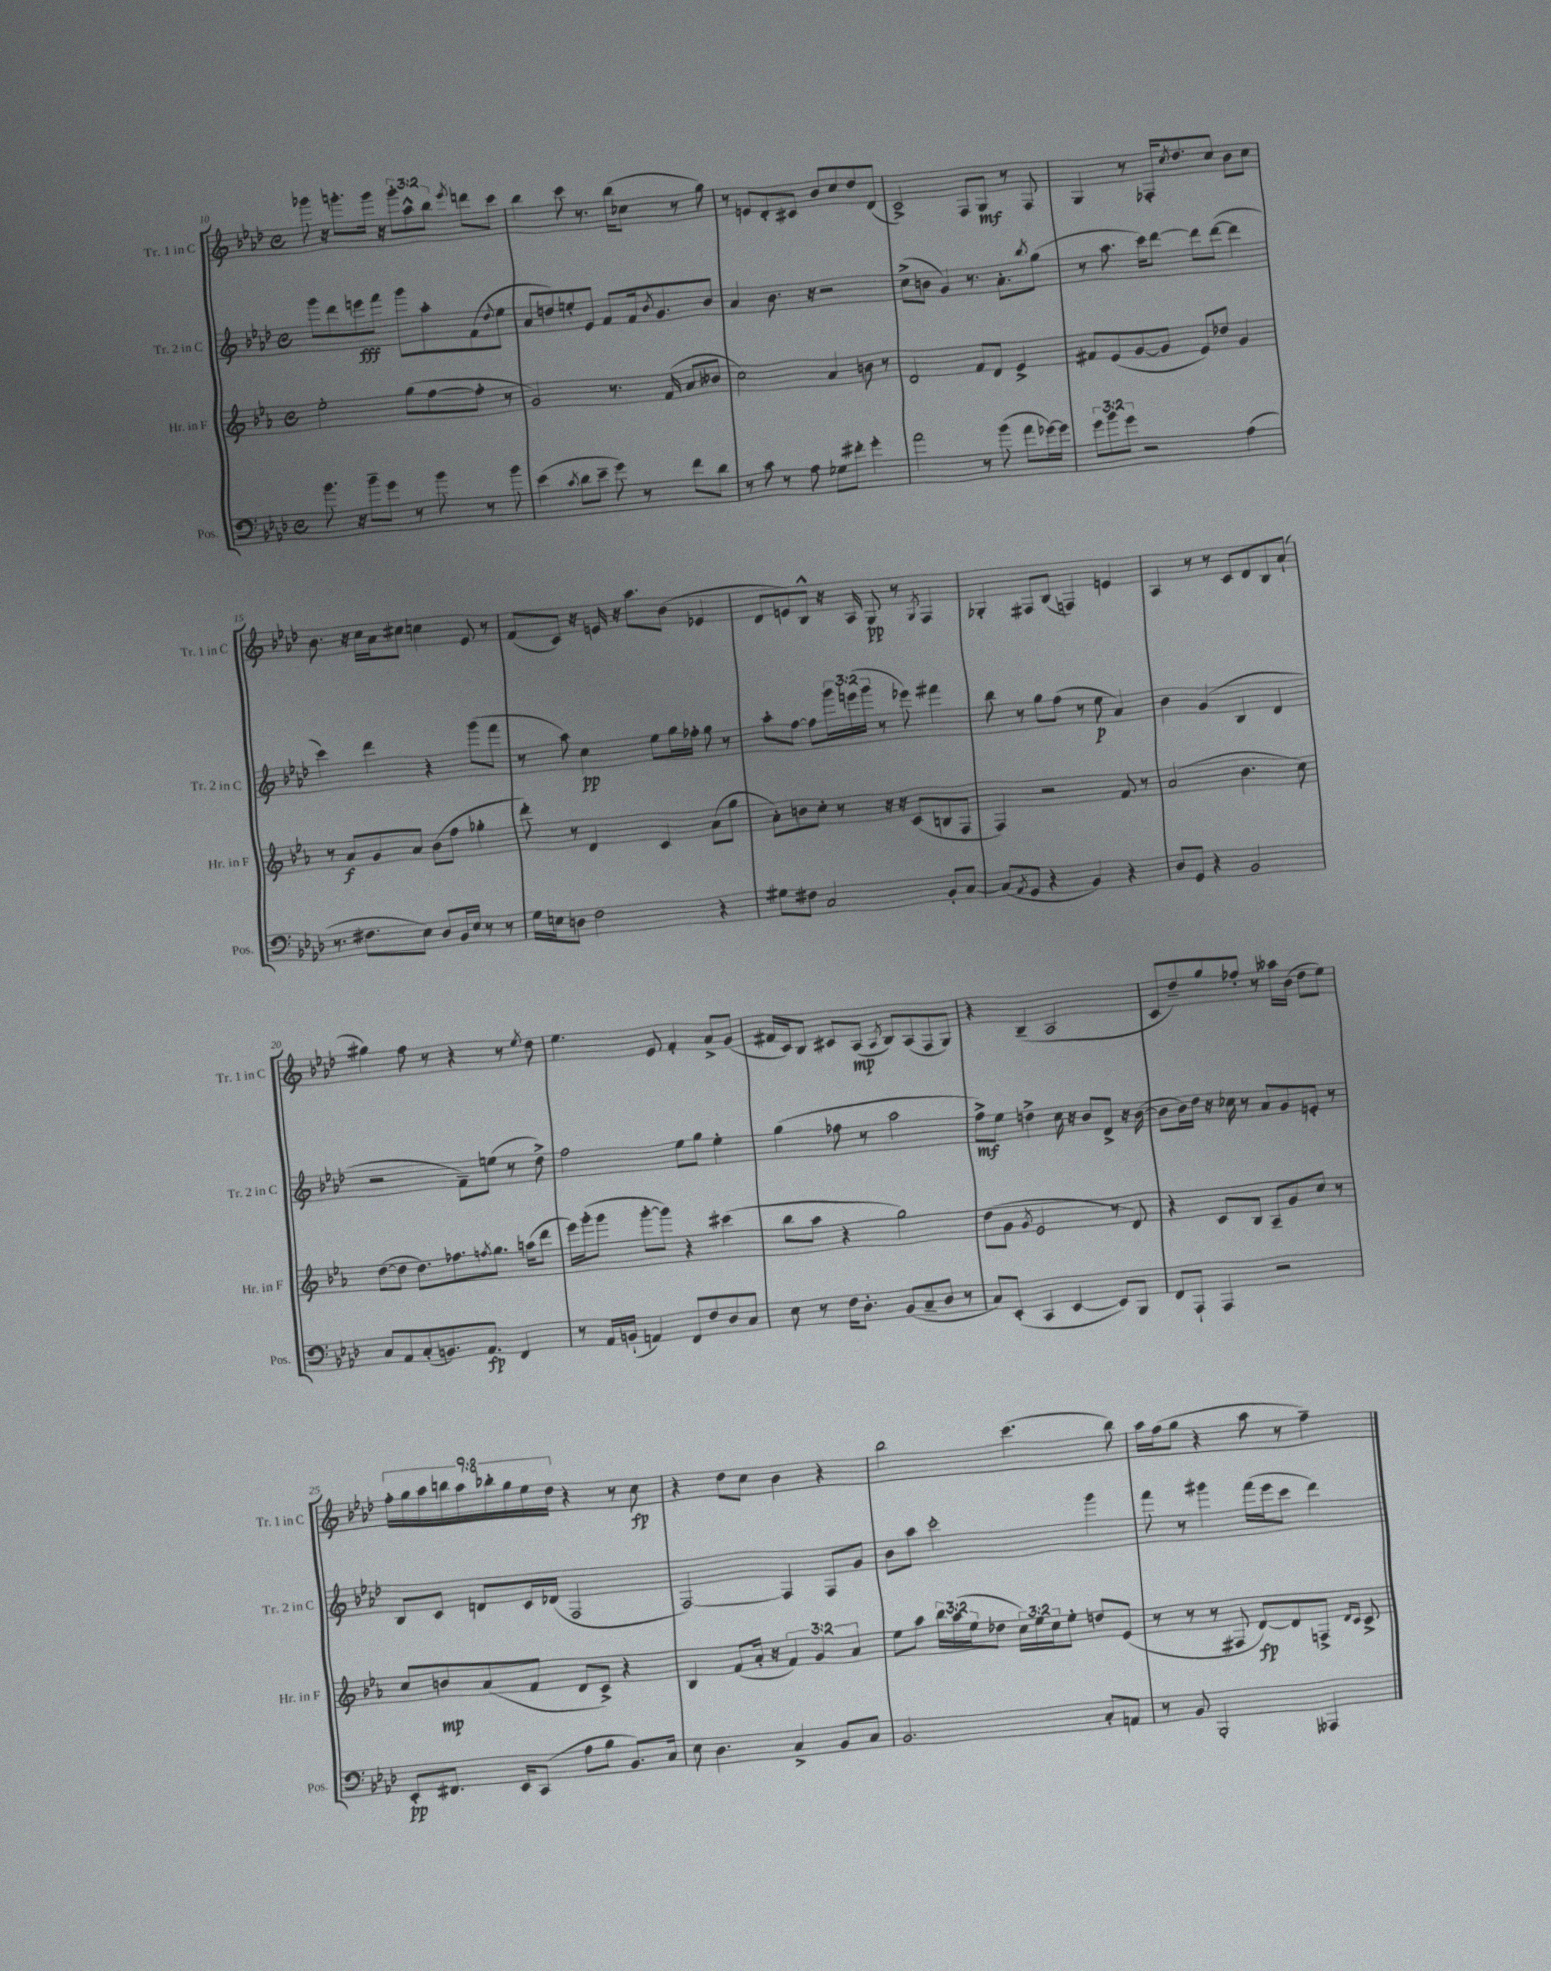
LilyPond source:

<<
\new StaffGroup <<
\new Staff = "s0" \with { instrumentName = "Tr. 1 in C" shortInstrumentName = "Tr. 1 in C" } {
    \clef treble \key aes \major \defaultTimeSignature \time 4/4 \override Staff.TupletNumber.text = #tuplet-number::calc-fraction-text
    ges'''8 r16 g'''8.-. g'''16 r16 \tuplet 3/2 { g'''8-. aes''8-^ bes''8 } \acciaccatura { ees'''8 } d'''8 c'''8 |
    bes''4 c'''8 r8. bes''16( ces''8 r8 g''8) |
    r8 e'8 des'8-. cis'8 bes'8 c''8 des''8 des'8( |
    c'2->) f8 g8\mf r8 f8 |
    g4 r8 fes16-. \acciaccatura { c''8 } des''8. c''8 bes'8 c''8 |
    bes'8. r16 c''16 aes'16 cis''8 c''4 ees'8 r8 |
    f'8( c'8) r16 e'16 r16 aes''8. bes'8( ees'4 |
    des'8 e'8) bes8-^ r16 aes16 g8\pp r8 \acciaccatura { g8 } f4 |
    ges4-. fis8 bes8( f4) e'4 |
    aes4 r8 r8 c'8 des'8 bes8 aes'8-!( |
    gis''4) f''8 r8 r4 r8 \acciaccatura { ees''8 } des''8 |
    ees''4. ees'8 f'4-. aes'8-> g'8( |
    fis'16 c'16) bes8 cis'8 aes8\mp( \acciaccatura { aes8 } bes8) aes8( f8 g8) |
    r4 bes4--( aes2 |
    c'8 des''8--) g''8 fes''8-. r8 aeses''16 bes'16( des''8 ees''8) |
    \tuplet 9/8 { f''16-. g''16 aes''16 b''16 aes''16 bes''16-. g''16 ees''16 des''16 } r4 r8 c''8\fp |
    r4 des''8 c''8 bes'4 r4 |
    bes''2 c'''4.( bes''8) |
    aes''16 f''16( g''8 r4 aes''8 r8 f''4--) \bar "|." |
}
\new Staff = "s1" \with { instrumentName = "Tr. 2 in C" shortInstrumentName = "Tr. 2 in C" } {
    \clef treble \key aes \major \defaultTimeSignature \time 4/4 \override Staff.TupletNumber.text = #tuplet-number::calc-fraction-text
    g'''8 des'''8 e'''8\fff f'''8 g'''8 aes''8-. f'8( \appoggiatura { des''8 } ees''8 |
    aes'8 d''8) e''8-. ees'8 f'8 f'16 \acciaccatura { bes'8 } g'8. bes'8 |
    aes'4 bes'8. r16 r2 |
    c''8->( b'8 g'4) r8. aes'8.-. \acciaccatura { bes''8 } g''8( |
    r8 aes''8. c'''16) des'''8~ des'''8 des'''8~( des'''4 |
    c'''4) des'''4 r4 g'''8( f'''8 |
    r8 aes''8) c''4\pp ees''8 g''16 fes''16-. g''8 r8 |
    aes''8-. f''8~ f''8 \tuplet 3/2 { g'''16 e'''16( g'''16 } r8 ees'''8) fis'''4 |
    bes''8 r8 g''8 f''8( r8 ees''8\p aes'4) |
    bes'4 g'4( bes4 des'4 |
    r2 f'8--) e''8( r8 des''8->) |
    f''2 ees''8 g''8 ees''4-. |
    g''4( fes''8 r8 aes''2 |
    f''8->\mf) ees''8 d''4-> c''16 r16 bes'8 des'8-> r16 bes'16~( |
    bes'8 bes'16) des''16 r16 ces''16 r8 aes'8 g'8 e'8-. r8 |
    bes8 c'8 d'8 c'16 des'16( f2 |
    f2~) f4 f8 g'8 |
    bes'8 aes''8 c'''2-. g'''4 |
    f'''8 r8 gis'''4 f'''16( ees'''16 c'''8 des'''4) \bar "|." |
}
\new Staff = "s2" \with { instrumentName = "Hr. in F" shortInstrumentName = "Hr. in F" } {
    \clef treble \key ees \major \defaultTimeSignature \time 4/4 \override Staff.TupletNumber.text = #tuplet-number::calc-fraction-text
    ees''2-. g''8( f''8~ f''8-. r8 |
    g'2) r8. f'16( aes'8 beses'8 |
    c''2) aes'4 b'8 r8 |
    d'2 f'8 d'8 ees'4-> |
    fis'8 ees'8( g'8~ g'8 ees'8) des''8 g'4 |
    r8 aes'8\f g'8 aes'8 bes'8( f''8 ges''4-. |
    d'''8-.) r8 d'4 c'4 aes'8( g''8 |
    aes'8-.) b'8 c''8-. r8 r16 r16 c'8( b8 f8 |
    f4) r2 f'8 r8 |
    aes'2( bes'4. c''8) |
    d''8~( d''8 d''8.) fes''8. \acciaccatura { f''8 } g''8. a''16( d'''8 |
    ees'''16) g'''16-.( g'''8 g'''8~-. g'''8) r4 cis'''4( |
    bes''8 aes''8 r4 g''2) |
    d''8( g'8 \acciaccatura { g'8 } ees'2 r8 d'8) |
    r4 c'8 bes8 aes8-- g'8 c''8 r8 |
    c''8 b'8\mp aes'8( f'8 d'8 c'8->) r4 |
    bes4 f'8( aes'16-. r16 \tuplet 3/2 { f'4) g'4 aes'4 } |
    ees''8 aes''8 \tuplet 3/2 { bes''16 aes''16( ees''16 } des''8 \tuplet 3/2 { c''16) ees''16 c''16 } ees''8-. d''8 ees'8( |
    r8 r8 r8 fis8 d'8~\fp) d'8 f8-> \grace { d'16 c'16 } c'8-> \bar "|." |
}
\new Staff = "s3" \with { instrumentName = "Pos." shortInstrumentName = "Pos." } {
    \clef bass \key aes \major \defaultTimeSignature \time 4/4 \override Staff.TupletNumber.text = #tuplet-number::calc-fraction-text
    bes'8. r16 bes'8-- g'8 r8 bes'8 r8 bes'8 |
    ees'4( \acciaccatura { c'8 } des'8 ees'8-- g'8) r8 f'8 des'8 |
    r8 c'8 r8 aes8 ges8 fis'8-. g'4-. |
    aes'2 r8 bes'8( aes'8 ges'16~) ges'16 |
    \tuplet 3/2 { g'8 bes'8 g'8 } r2 aes4( |
    r8. fis8. ees8) des8 bes,16 ees16 r8 r8 |
    g16 e16 d8 f2 r4 |
    gis8 fis8 c2 bes,8-. c8~ |
    c8( \acciaccatura { aes,8 } g,8 r4 bes,4) r4 |
    des8 g,8 r4 bes,2 |
    c8 aes,8 c8-.( b,8.) aes,8.\fp f,4 |
    r8 aes,16 b,16-!( a,4) f,8 f8 des8 c8 |
    ees8 r8 f16 des8.-. bes,8( c8-- des8 r8 |
    c8) ees,8-.( c,4 ees,4~ ees,8) bes,,8 |
    f,8 aes,,8-! aes,,4 r2 |
    ees,8-.\pp fis,8. ees,16 c,8( aes8 bes8 bes,8.) c16 |
    ees8 des4. c4-> bes,8 c8 |
    bes,2. c8-. a,8 |
    r8 bes,8 bes,,2-. aeses,,4 \bar "|." |
}
>>
>>
\layout { \context { \Score currentBarNumber = #10 } }
